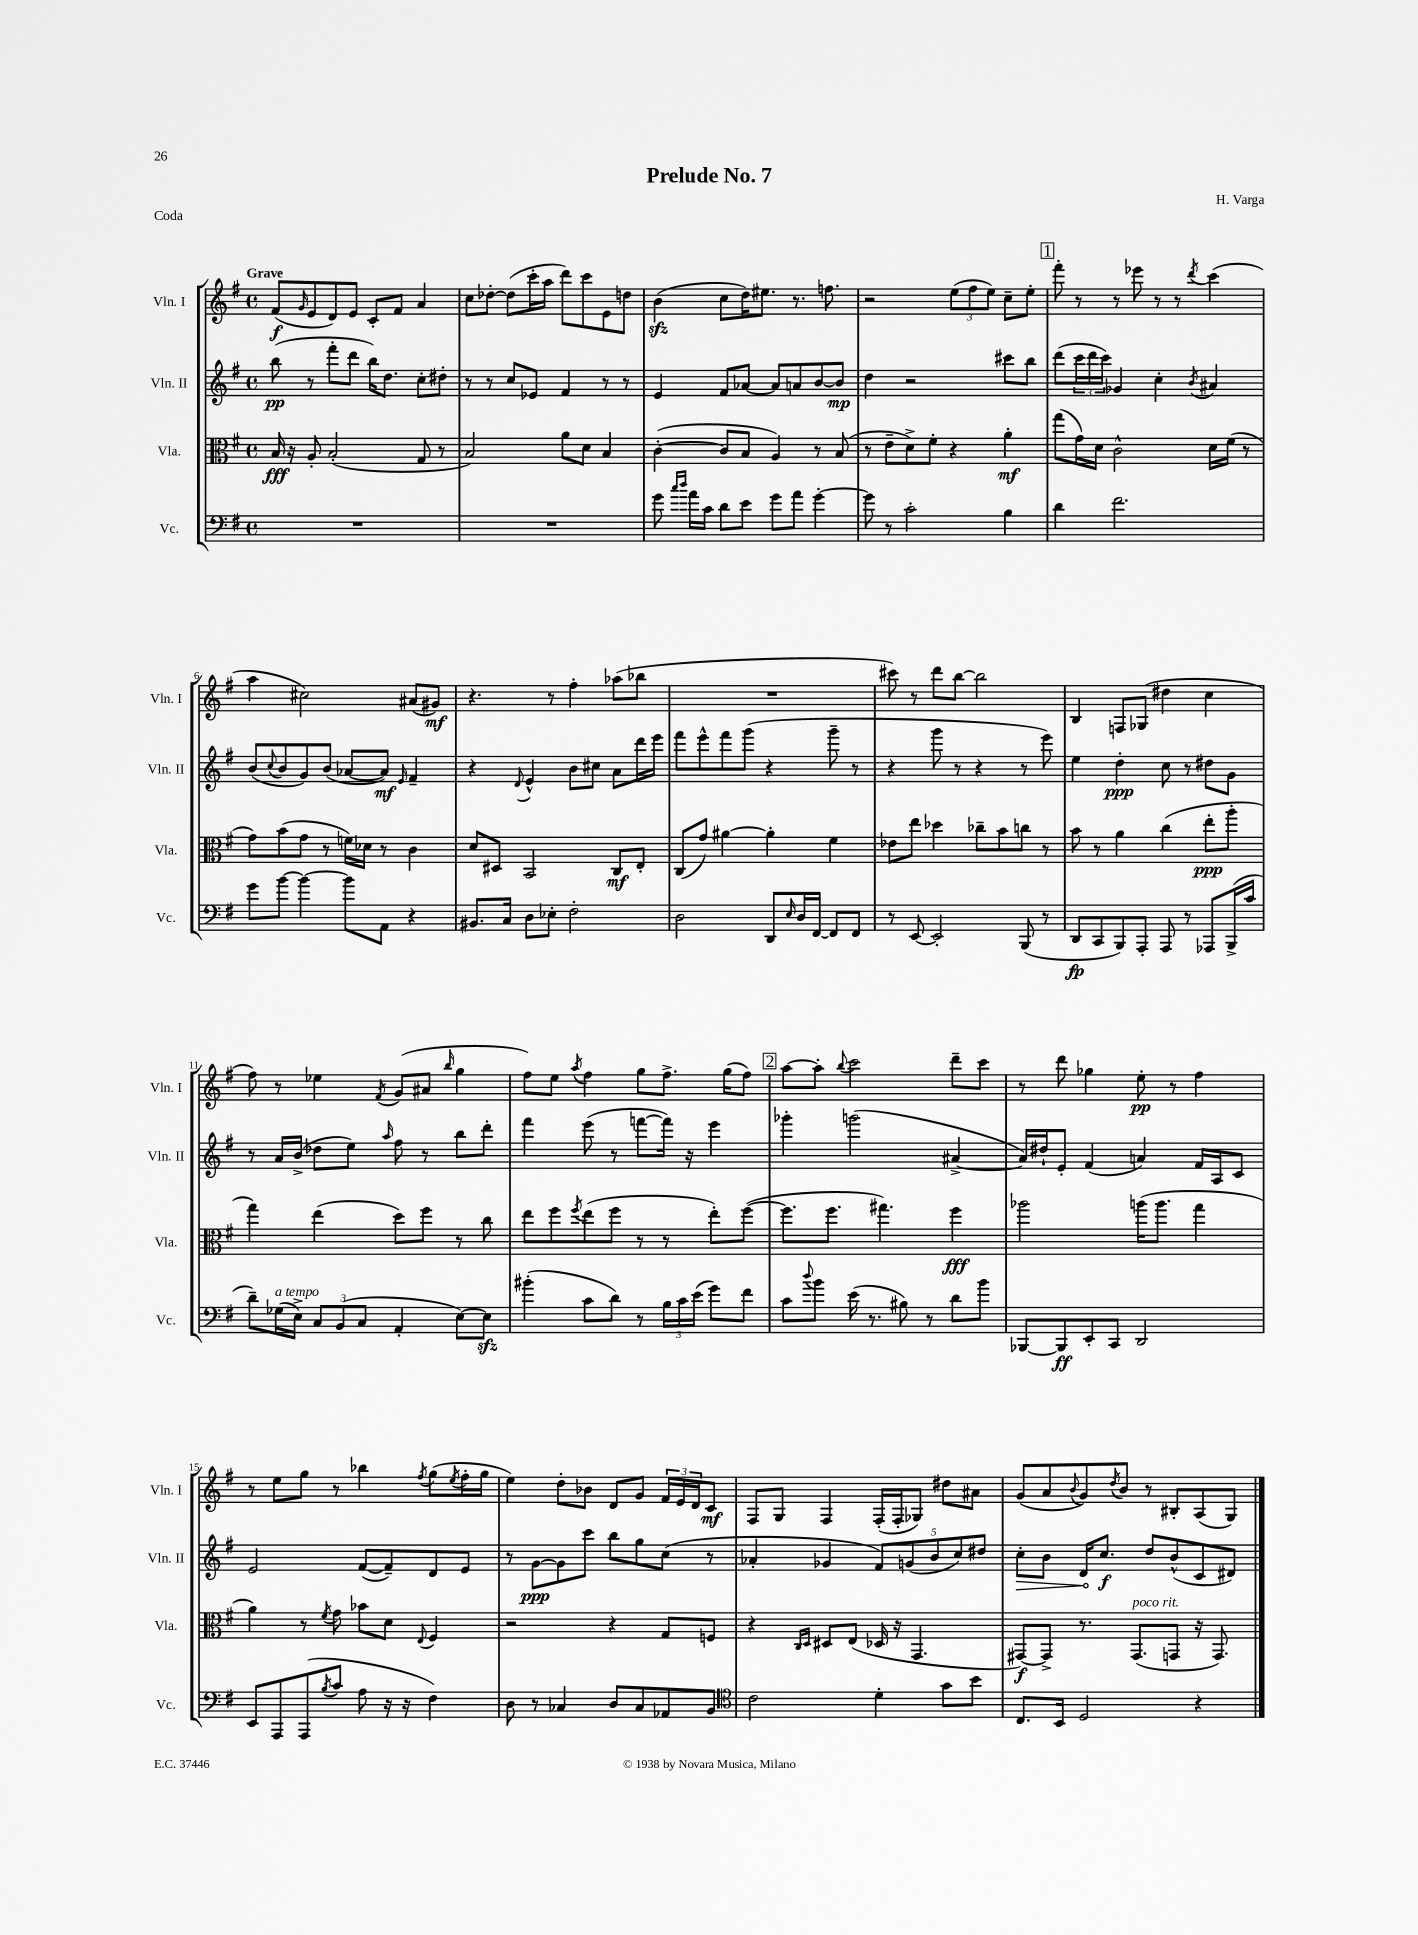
\header { title = "Prelude No. 7" composer = "H. Varga" piece = "Coda" }
<<
\new StaffGroup <<
\new Staff = "s0" \with { instrumentName = "Vln. I" shortInstrumentName = "Vln. I" } {
    \clef treble \key g \major \defaultTimeSignature \time 4/4 \tempo "Grave"
    fis'8\f( \grace { g'16 } e'8 d'8) e'8 c'8-. fis'8 a'4 |
    c''8 des''8~-. des''8( c'''16-. a''16 d'''8) c'''8 e'8 d''8 |
    b'4\sfz( c''8 d''16) eis''8. r8. f''8. |
    r2 \tuplet 3/2 { e''8( fis''8 e''8) } c''8-- e''8-. |
    \mark \markup { \box "1" } fis'''8-. r8 r8 ees'''8 r8 r8 \acciaccatura { d'''8 } c'''4( |
    a''4 cis''2) ais'8( gis'8\mf) |
    r4. r8 fis''4-. aes''8( bes''8 |
    R1 |
    cis'''8) r8 d'''8 b''8~ b''2 |
    b4 f8 ges8( dis''4 c''4 |
    fis''8) r8 ees''4 \acciaccatura { fis'8 } g'8( ais'8 \grace { b''16 } g''4 |
    fis''8) e''8 \acciaccatura { a''8 } fis''4 g''8 fis''8.-> g''16( fis''8) |
    \mark \markup { \box "2" } a''8~ a''8-. \appoggiatura { b''8 } c'''2 d'''8-- c'''8 |
    r8 d'''8 ges''4 e''8-.\pp r8 fis''4 |
    r8 e''8 g''8 r8 bes''4 \acciaccatura { fis''8 } g''8( \acciaccatura { e''8 } fis''16-. g''16 |
    e''4) d''8-. bes'8 d'8 g'8 \tuplet 3/2 { fis'16 e'16 d'16 } c'8\mf |
    fis8 g8 fis4 fis16-.( fis16-. ges8) dis''8 ais'8 |
    g'8( a'8 \appoggiatura { b'8 } g'8) \acciaccatura { d''8 } b'8 r8 bis8-. a8( g8) \bar "|." |
}
\new Staff = "s1" \with { instrumentName = "Vln. II" shortInstrumentName = "Vln. II" } {
    \clef treble \key g \major \defaultTimeSignature \time 4/4
    b''8\pp( r8 fis'''8-. d'''8 b''16) d''8. c''8-. dis''8-. |
    r8 r8 c''8 ees'8 fis'4 r8 r8 |
    e'4 fis'8 aes'8~ aes'8 a'8 b'8~ b'8\mp |
    d''4 r2 cis'''8 b''8 |
    \mark \markup { \box "1" } d'''8( \tuplet 3/2 { c'''16 d'''16 c'''16) } ges'4 c''4-. \acciaccatura { b'8 } ais'4 |
    b'8( \appoggiatura { c''8 } b'8 g'8) b'8( aes'8~ aes'8\mf) \grace { e'16 } fis'4-- |
    r4 \appoggiatura { d'8 } e'4-^ b'8 cis''8 a'8 d'''16 e'''16 |
    fis'''8 e'''8-^ fis'''8 g'''8( r4 g'''8-- r8 |
    r4 g'''8 r8 r4 r8 e'''8) |
    e''4 d''4-.\ppp c''8 r8 dis''8 g'8 |
    r8 a'16 b'16->( des''8 e''8) \grace { a''16 } fis''8 r8 b''8 d'''8-. |
    fis'''4 e'''8( r8 f'''8~ f'''16) r16 e'''4 |
    \mark \markup { \box "2" } ges'''4-. g'''2( ais'4~-> |
    ais'16) dis''16-! e'8-. fis'4( a'4) fis'16 a16 c'8 |
    e'2 fis'8~( fis'8--) d'8 e'8 |
    r8 g'8~\ppp g'8 c'''8 b''8 g''8 c''8( r8 |
    aes'4-. ges'4 \tuplet 5/4 { fis'8) g'8( b'8 c''8) dis''8 } |
    \once \override Hairpin.circled-tip = ##t c''8-.\> b'8 d'16\! c''8.\f d''8 b'8-^( c'8 dis'8) \bar "|." |
}
\new Staff = "s2" \with { instrumentName = "Vla." shortInstrumentName = "Vla." } {
    \clef alto \key g \major \defaultTimeSignature \time 4/4
    b16\fff r16 a8-. b2-.( g8 r8 |
    b2) a'8 d'8 b4 |
    c'4~-.( c'8 b8 a4) r8 b8( |
    r8 e'8-- d'8->) fis'8-. r4 a'4-.\mf |
    \mark \markup { \box "1" } g''8( g'16) d'16 c'2-^ d'16 fis'16( r8 |
    g'8) b'8( g'8 r8 f'16) des'16 r8 c'4 |
    d'8 dis8 b,2 c8\mf e8-. |
    c8( g'8) ais'4~ ais'4-. fis'4 |
    ees'8 e''8 des''4 ces''8-- b'8 c''8 r8 |
    b'8 r8 a'4 c''4( e''8-.\ppp a''8-. |
    g''4) e''4( d''8) fis''8 r8 c''8 |
    e''8 fis''8 \acciaccatura { fis''8 } e''8( fis''8 r8 r8 e''8-.) fis''8~( |
    \mark \markup { \box "2" } fis''8. fis''8. gis''4.) fis''4\fff |
    aes''2 a''16( a''8. g''4 |
    a'4) r8 \acciaccatura { fis'8 } g'8 bes'8 d'8 \appoggiatura { e8 } fis4 |
    r2 r4 g8 f8 |
    r4 \grace { c16 d16 } dis8 e8( des16 r16 g,4. |
    gis,8~\f) gis,8-> r8. gis,8.^\markup { \italic "poco rit." }( g,8 r16 g,8.) \bar "|." |
}
\new Staff = "s3" \with { instrumentName = "Vc." shortInstrumentName = "Vc." } {
    \clef bass \key g \major \defaultTimeSignature \time 4/4
    R1 |
    R1 |
    g'8 \grace { c''16 d''16 } a'16 c'16 d'8 e'8 g'8 a'8 g'4~-. |
    g'8 r8 c'2-. b4 |
    \mark \markup { \box "1" } d'4 fis'2. |
    g'8 b'8~ b'4~ b'8 a,8 r4 |
    bis,8. c16 d8 ees8-. fis2-. |
    d2 d,8 \grace { e16 } d16 fis,16~ fis,8 fis,8 |
    r8 e,8~ e,2-. b,,8( r8 |
    d,8\fp c,8 b,,8) a,,8-. a,,8 r8 aes,,8 b,,16->( c'16 |
    d'8--) ges16^\markup { \italic "a tempo" }( e16->) \tuplet 3/2 { c8 b,8( c8 } a,4-. e8~) e8\sfz |
    bis'4-.( c'8 d'8) r8 \tuplet 3/2 { b16 c'16 e'16( } g'8) fis'8 |
    \mark \markup { \box "2" } c'8 \appoggiatura { d''8 } b'8 e'16( r8. bis8) r8 d'8 b'8 |
    bes,,8~ bes,,8\ff e,8-. c,8 d,2 |
    e,8 a,,8 a,,8( \acciaccatura { b8 } c'8 a8 r16 r16 fis4) |
    d8 r8 ces4 d8 ces8 aes,8 b,8 |
    \clef tenor c'2 d'4-. g'8 b'8 |
    c8. b,16 d2 r4 \bar "|." |
}
>>
>>
